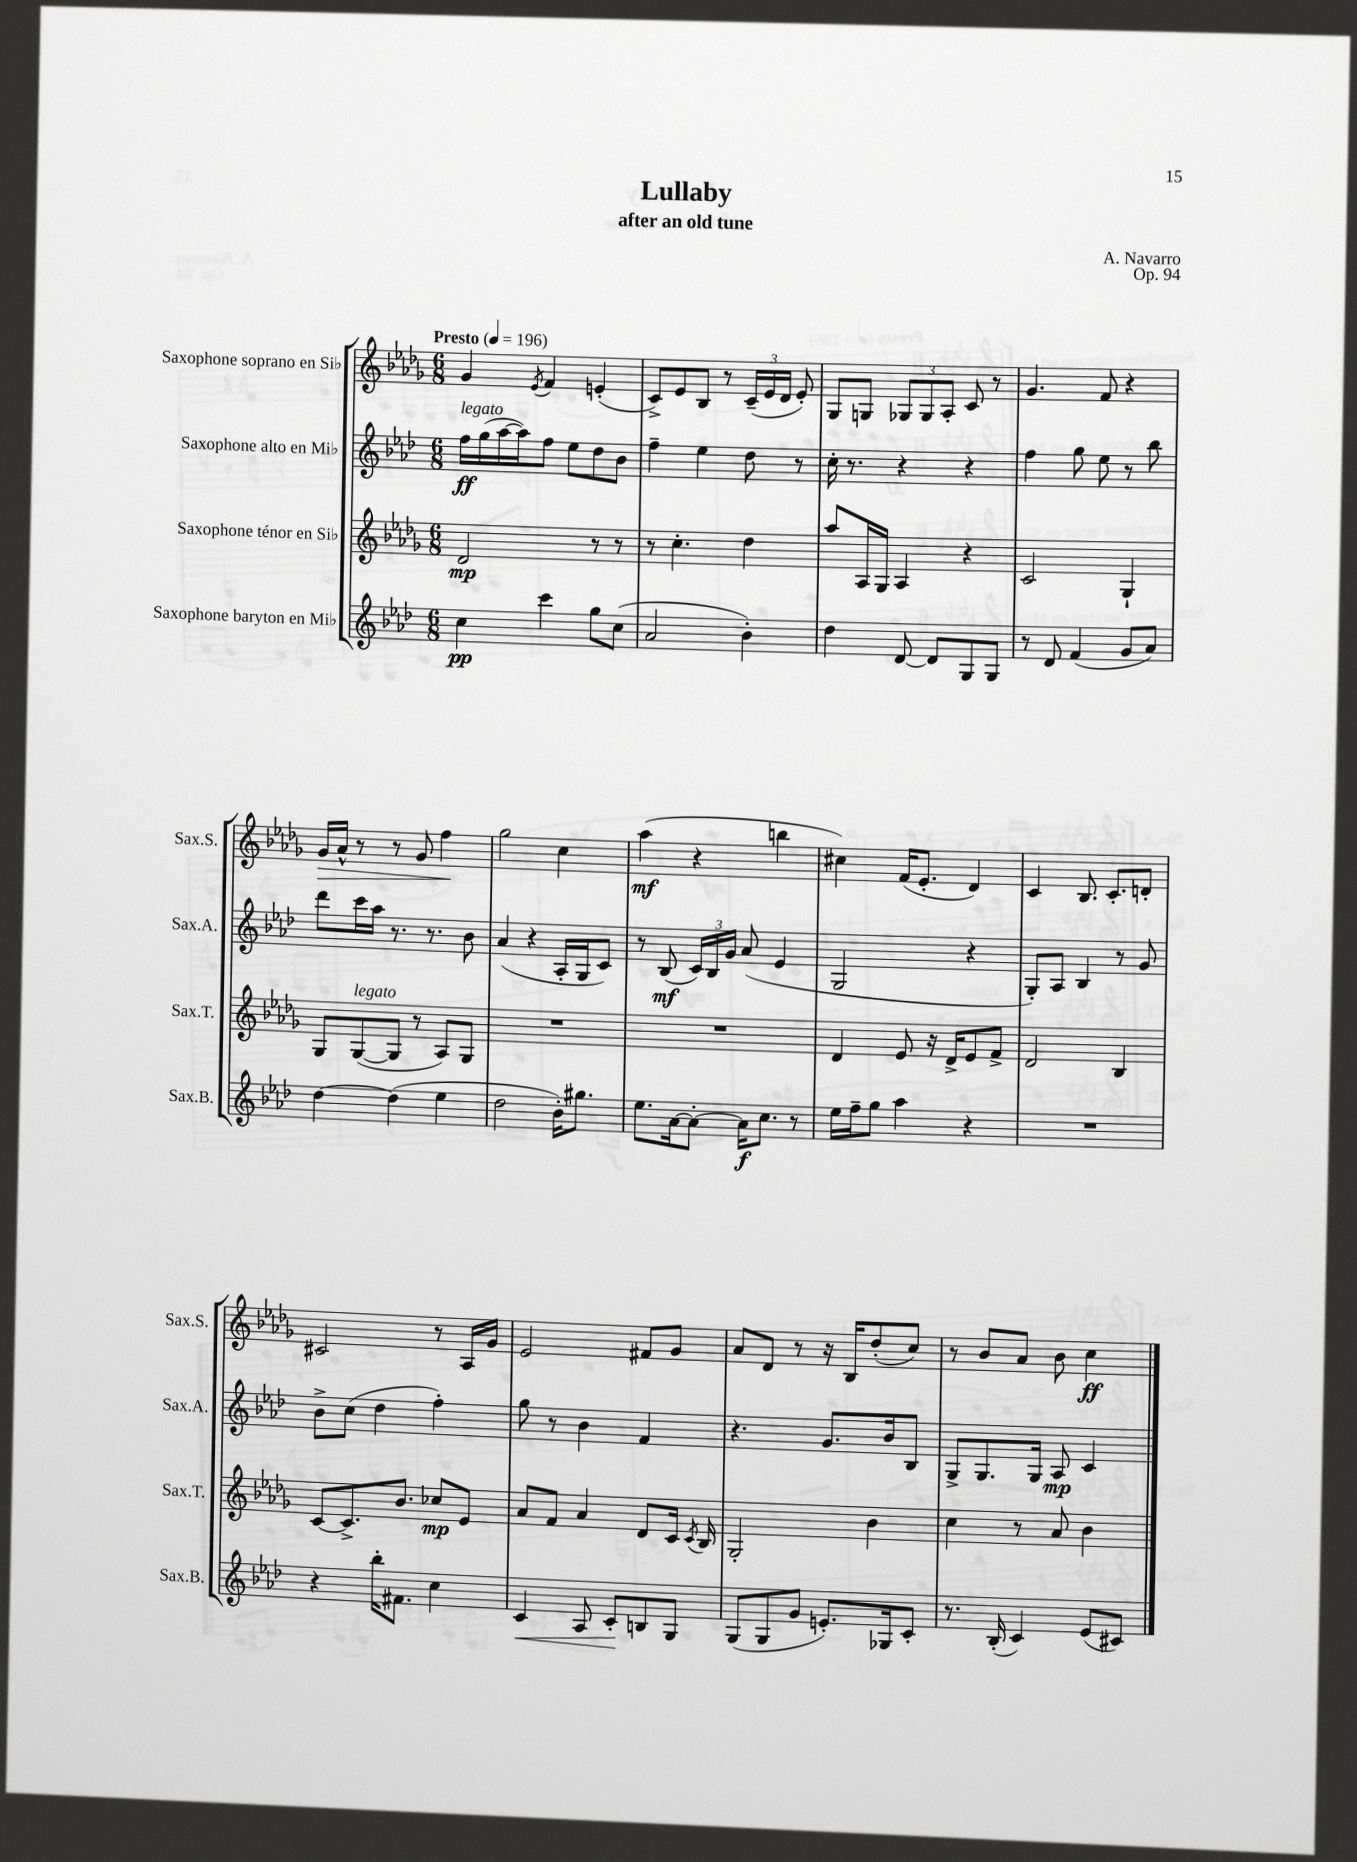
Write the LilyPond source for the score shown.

\header { title = "Lullaby" composer = "A. Navarro" subtitle = "after an old tune" opus = "Op. 94" }
<<
\new StaffGroup <<
\new Staff = "s0" \with { instrumentName = "Saxophone soprano en Sib" shortInstrumentName = "Sax.S." } {
    \clef treble \key des \major \numericTimeSignature \time 6/8 \tempo "Presto" 4 = 196
    \autoBeamOff ges'4 \acciaccatura { ees'8 } f'4 e'4-.( |
    c'8[->) ees'8 bes8] r8 \tuplet 3/2 { c'16[--( ees'16 des'16] } ees'8-.) |
    ges8[ g8] \tuplet 3/2 { ges8[ ges8 aes8]-. } c'8 r8 |
    ges'4. f'8 r4 |
    ges'16[\> aes'16]-^ r8 r8 ges'8 f''4\! |
    ges''2 c''4 |
    aes''4\mf( r4 b''4 |
    cis''4) f'16[( ees'8.]-. des'4) |
    c'4 bes8. c'8.[-. d'8]-. |
    cis'2 r8 aes16[ ges'16] |
    ees'2 fis'8[ ges'8] |
    aes'8[ des'8] r8 r16 bes16[ des''8-.( c''8]) |
    r8 bes'8[ aes'8] bes'8 c''4\ff \bar "|." |
}
\new Staff = "s1" \with { instrumentName = "Saxophone alto en Mib" shortInstrumentName = "Sax.A." } {
    \clef treble \key aes \major \numericTimeSignature \time 6/8
    \autoBeamOff f''16[\ff^\markup { \italic "legato" } g''16( aes''16~ aes''16) f''8] ees''8[ des''8 bes'8] |
    f''4-- ees''4 des''8 r8 |
    c''16-. r8. r4 r4 |
    f''4 g''8 ees''8 r8 bes''8 |
    des'''8[ c'''16 aes''16] r8. r8. bes'8 |
    aes'4( r4 aes16[-. g16 c'8]) |
    r8 bes8\mf( \tuplet 3/2 { c'16[) bes16 g'16] } aes'8( ees'4 |
    g2 r4 |
    g8[-.) aes8] bes4 r8 g'8 |
    bes'8[-> c''8]( des''4 f''4-.) |
    g''8 r8 bes'4 f'4 |
    r4. g'8.[ bes'16 bes8] |
    g8[-> g8. g16] aes8\mp c'4 \bar "|." |
}
\new Staff = "s2" \with { instrumentName = "Saxophone ténor en Sib" shortInstrumentName = "Sax.T." } {
    \clef treble \key des \major \numericTimeSignature \time 6/8
    \autoBeamOff des'2\mp r8 r8 |
    r8 c''4.-. des''4 |
    aes''8[ aes16 ges16] aes4 r4 |
    c'2 ges4-! |
    ges8[ ges8~^\markup { \italic "legato" }( ges8] r8 aes8[) ges8] |
    R2. |
    R2. |
    des'4 ees'8 r16 des'16[-> ees'8 f'8]-> |
    des'2 bes4 |
    c'8[~ c'8.-> bes'8.] ces''8[\mp ees'8] |
    aes'8[ f'8] aes'4 des'8[ c'16] \acciaccatura { c'8 } bes16 |
    ges2-. bes'4 |
    c''4 r8 aes'8 bes'4 \bar "|." |
}
\new Staff = "s3" \with { instrumentName = "Saxophone baryton en Mib" shortInstrumentName = "Sax.B." } {
    \clef treble \key aes \major \numericTimeSignature \time 6/8
    \autoBeamOff c''4\pp c'''4 g''8[ c''8]( |
    aes'2 bes'4-.) |
    des''4 des'8~ des'8[ g8 g8] |
    r8 des'8 f'4( g'8[ aes'8]) |
    des''4~ des''4( ees''4 |
    des''2 bes'16[-.) gis''8.] |
    ees''8.[ aes'16~ aes'8]~-. aes'16[\f c''8.] r8 |
    ees''16[ f''16-- g''8] aes''4 r4 |
    R2. |
    r4 bes''16[-. fis'8.] c''4 |
    c'4\< aes8 c'8[-.\! b8 g8] |
    g8[( g8 g'8] e'8.[-.) ges16 c'8]-. |
    r8. bes16-.( c'4) ees'8[( cis'8]) \bar "|." |
}
>>
>>
\layout { \context { \Score \remove "Bar_number_engraver" } }
